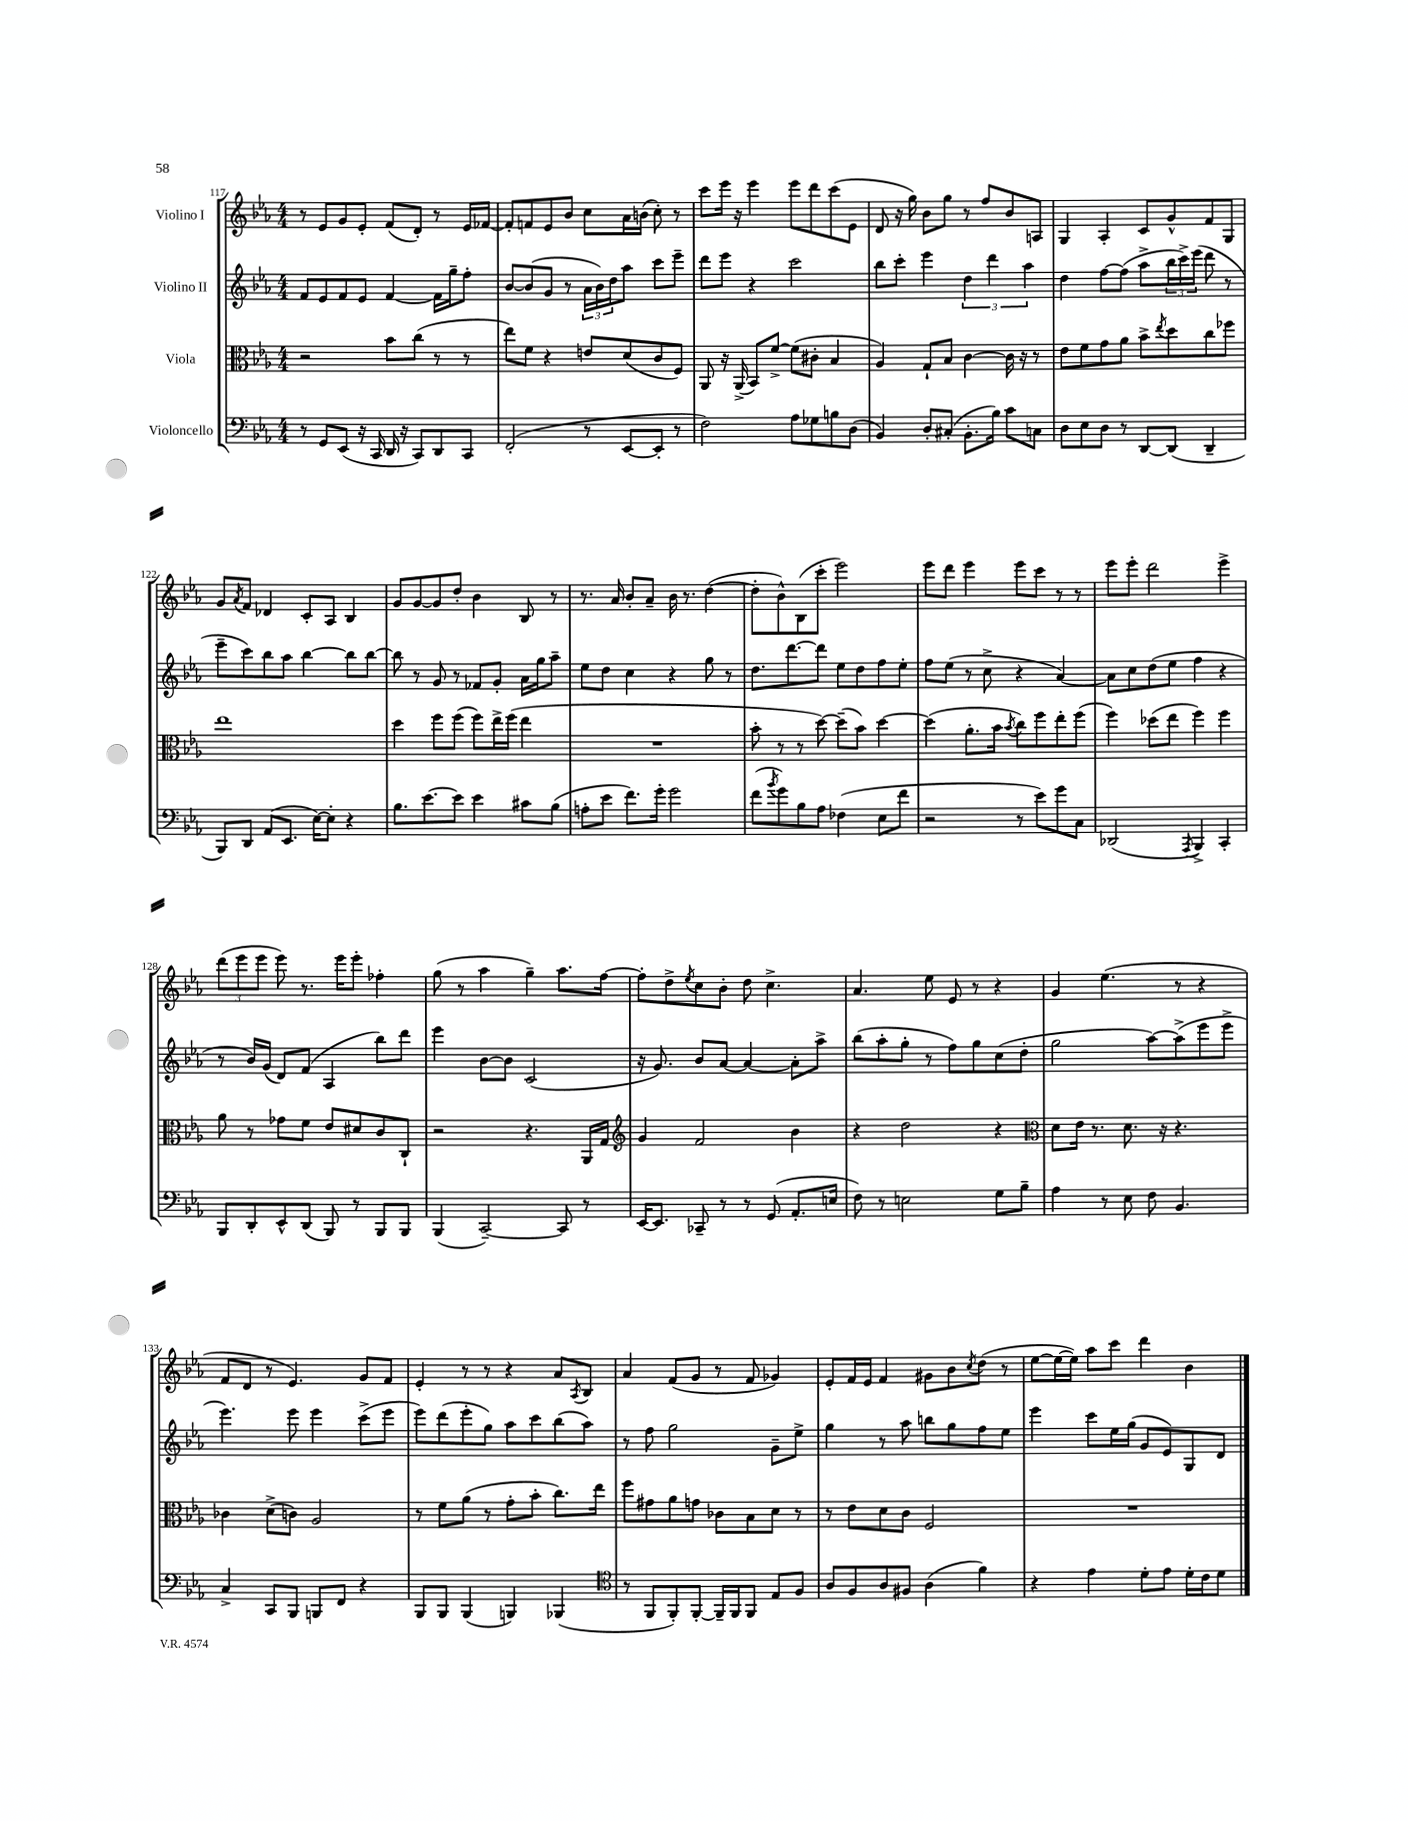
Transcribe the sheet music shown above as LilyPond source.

<<
\new StaffGroup <<
\new Staff = "s0" \with { instrumentName = "Violino I" } {
    \clef treble \key ees \major \numericTimeSignature \time 4/4
    r8 ees'8 g'8 ees'8-. f'8( d'8-.) r8 ees'16 fes'16~ |
    fes'8-. f'8 ees'8 bes'8 c''8 aes'16 b'16( c''8-.) r8 |
    c'''8 ees'''16 r16 ees'''4 ees'''8 d'''8 c'''8( ees'8 |
    d'8 r16 g''16) bes'8 g''8 r8 f''8 bes'8 a8 |
    g4 aes4-. c'8 g'8-^ f'8 g8 |
    g'8 \acciaccatura { aes'8 } f'8 des'4 c'8-. aes8 bes4 |
    g'8 g'8~ g'8 d''8-. bes'4 bes8 r8 |
    r8. aes'16 bes'8-. aes'8-- bes'16 r8. d''4~( |
    d''8-. bes'8-^) bes8( c'''8-. ees'''2) |
    ees'''8 d'''8 ees'''4 ees'''8 c'''8 r8 r8 |
    ees'''8 ees'''8-. d'''2 ees'''4-> |
    \tuplet 3/2 { d'''8( ees'''8 ees'''8 } ees'''8) r8. ees'''16 ees'''8-. fes''4-. |
    g''8( r8 aes''4 g''4--) aes''8. f''16~ |
    f''8-. d''8-> \acciaccatura { ees''8 } c''8 bes'8-. d''8 c''4.-> |
    aes'4. ees''8 ees'8 r8 r4 |
    g'4 ees''4.( r8 r4 |
    f'8 d'8 r8 ees'4.) g'8 f'8 |
    ees'4-. r8 r8 r4 aes'8 \acciaccatura { aes8 } bes8 |
    aes'4 f'8( g'8 r8 f'8 ges'4) |
    ees'8-. f'16 ees'16 f'4 gis'8 bes'8 \acciaccatura { c''8 } d''8( r8 |
    ees''8~ ees''16~ ees''16) aes''8 c'''8 d'''4 bes'4 \bar "|." |
}
\new Staff = "s1" \with { instrumentName = "Violino II" } {
    \clef treble \key ees \major \numericTimeSignature \time 4/4
    f'8 ees'8 f'8 ees'8 f'4~ f'16 g''16-- f''8-. |
    bes'8~ bes'8( g'8 r8 \tuplet 3/2 { aes'16 bes'16) d''16 } aes''8 c'''8 ees'''8-- |
    d'''8 ees'''8 r4 c'''2 |
    bes''8 c'''8-. ees'''4 \tuplet 3/2 { d''4 d'''4 aes''4 } |
    d''4 f''8~ f''8( aes''8-> \tuplet 3/2 { bes''16 c'''16->) ees'''16( } d'''8 r8 |
    ees'''8-- c'''8) bes''8 aes''8 bes''4~ bes''8 bes''8~ |
    bes''8 r8 g'8 r8 fes'8 g'8-. aes'16 g''16 aes''8-- |
    ees''8 d''8 c''4 r4 g''8 r8 |
    d''8. d'''8.~ d'''8 ees''8 d''8 f''8 ees''8-. |
    f''8 ees''8( r8 c''8-> r4 aes'4~) |
    aes'8 c''8 d''8( ees''8 f''4 r4 |
    r8 bes'16) g'16( d'8) f'8( aes4 bes''8) d'''8 |
    ees'''4 bes'8~ bes'8 c'2( |
    r16 g'8.) bes'8 aes'8~ aes'4~ aes'8-. aes''8-> |
    bes''8( aes''8-. g''8-. r8 f''8) g''8 c''8( d''8-. |
    g''2 aes''8~) aes''8->( ees'''8 ees'''8-> |
    ees'''4.) ees'''8 ees'''4 c'''8->( ees'''8 |
    ees'''8) d'''8( ees'''8-. g''8) aes''8 c'''8 bes''8( aes''8) |
    r8 f''8 g''2 g'8-- ees''8-> |
    g''4 r8 aes''8 b''8 g''8 f''8 ees''8 |
    ees'''4 c'''8 ees''16 g''16( g'8 ees'8) g8 d'8 \bar "|." |
}
\new Staff = "s2" \with { instrumentName = "Viola" } {
    \clef alto \key ees \major \numericTimeSignature \time 4/4
    r2 bes'8 c''8( r8 r8 |
    ees''8) f'8 r4 e'8 d'8( c'8 f8) |
    aes,8 r16 aes,16->( bes,8) f'8~-> f'8( cis'8-. bes4 |
    aes4) g8-! bes8 c'4~ c'16 r16 r8 |
    ees'8 f'8 g'8 aes'8 bes'8-> \acciaccatura { ees''8 } d''8 c''8 fes''8 |
    ees''1 |
    d''4 f''8 f''8( f''8) ees''16-> f''16( ees''4 |
    R1 |
    bes'8-. r8 r8 d''8~) d''8--( bes'8) d''4~ |
    d''4( aes'8.-. bes'16 \acciaccatura { bes'8 } c''8) f''8 ees''8-. f''8( |
    f''4) des''8( ees''8 f''4) f''4 |
    aes'8 r8 ges'8 f'8 ees'8 dis'8 c'8 c8-! |
    r2 r4. aes,16 g16 |
    \clef treble g'4 f'2 bes'4 |
    r4 d''2 r4 |
    \clef alto d'8 ees'16 r8. d'8. r16 r4. |
    ces'4 d'8->( c'8) aes2 |
    r8 f'8 aes'8( r8 g'8-. bes'8-. c''8.) ees''16 |
    f''8 gis'8 aes'8 g'8 ces'8 bes8 d'8 r8 |
    r8 ees'8 d'8 c'8 f2 |
    R1 \bar "|." |
}
\new Staff = "s3" \with { instrumentName = "Violoncello" } {
    \clef bass \key ees \major \numericTimeSignature \time 4/4
    r8 g,8 ees,8( r16 c,16 d,16 r16 c,8) d,8 c,8 |
    f,2-.( r8 ees,8~ ees,8-. r8 |
    f2) aes8 ges8 b8 d8( |
    bes,4) d8-. cis8-.( bes,8.-. bes16) c'8 c8 |
    d8 ees8 d8 r8 d,8~ d,8( d,4-- |
    bes,,8) d,8 aes,8( ees,8. ees16~) ees8-. r4 |
    bes8. ees'8.~ ees'8 ees'4 cis'8 bes8( |
    a8-. ees'8 f'8.) g'16-. g'2 |
    f'8( \acciaccatura { bes'8 } g'8) bes8 aes8 fes4( ees8 f'8 |
    r2 r8 ees'8) g'8 c8 |
    des,2( \acciaccatura { aes,,8 } bes,,4->) c,4-. |
    bes,,8 d,8-. ees,8-^ d,8( bes,,8) r8 bes,,8 bes,,8 |
    bes,,4( c,2~--) c,8 r8 |
    ees,16~ ees,8. ces,8-- r8 r8 g,8( aes,8.-. e16 |
    f8) r8 e2 g8 bes8-- |
    aes4 r8 ees8 f8 bes,4. |
    c4-> c,8 bes,,8 b,,8 f,8 r4 |
    bes,,8 bes,,8 bes,,4( b,,4) bes,,4( |
    \clef tenor r8 f,8 f,8-.) f,8~-. f,16-- f,16 f,8 ees8 f8 |
    aes8 f8 aes8 fis8 aes4( f'4) |
    r4 ees'4 d'8-. ees'8 d'16-. c'16 d'8 \bar "|." |
}
>>
>>
\layout { \context { \Score currentBarNumber = #117 } }
